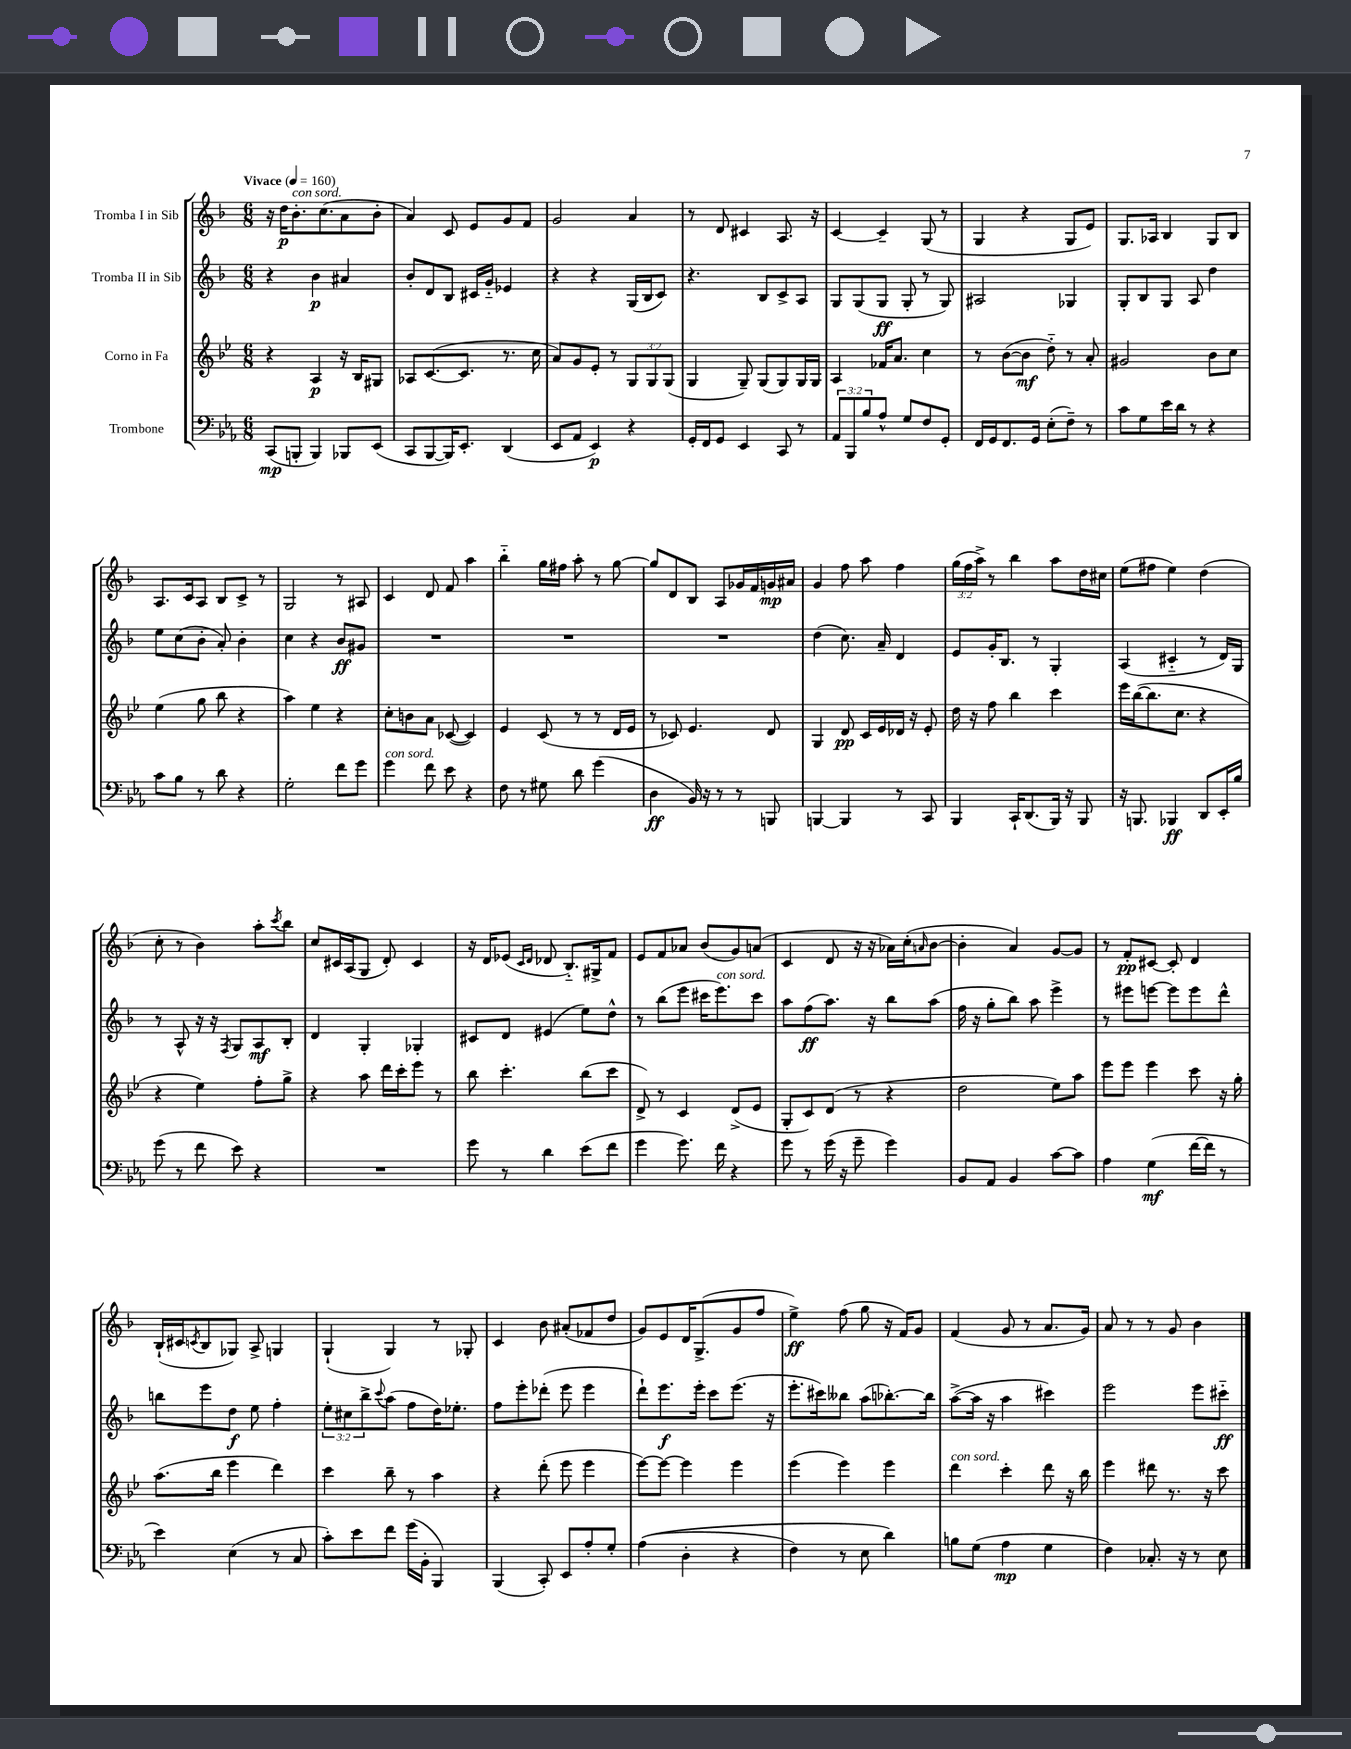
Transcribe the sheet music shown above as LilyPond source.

<<
\new StaffGroup <<
\new Staff = "s0" \with { instrumentName = "Tromba I in Sib" } {
    \clef treble \key f \major \numericTimeSignature \time 6/8 \override Staff.TupletNumber.text = #tuplet-number::calc-fraction-text \tempo "Vivace" 4 = 160
    r16 d''16\p bes'8.-.^\markup { \italic "con sord." } c''8.( a'8 bes'8-. |
    a'4) c'8 e'8 g'8 f'8 |
    g'2 a'4 |
    r8 d'8 cis'4 a8. r16 |
    c'4~ c'4-- g8( r8 |
    g4 r4 g8 e'8) |
    g8. aes16 bes4 g8 bes8 |
    a8. c'16 a8 bes8 c'8-> r8 |
    g2 r8 ais8 |
    c'4 d'8 f'8 a''4 |
    bes''4-_ g''16 fis''16 a''8-. r8 g''8~ |
    g''8 d'8 bes8 a8 ges'16 f'16 g'16\mp ais'16 |
    g'4 f''8 a''8 f''4 |
    \tuplet 3/2 { g''16( f''16 a''16->) } r8 bes''4 a''8 d''16 cis''16 |
    e''8( fis''8 e''4) d''4( |
    c''8-. r8 bes'4) a''8-. \acciaccatura { c'''8 } bes''8 |
    c''8 cis'16 a16( g8 d'8-.) cis'4 |
    r16 d'16 ees'8( \grace { c'16 d'16 } des'8 bes8.-_) gis16-> f'8 |
    e'8 f'8 aes'8 bes'8( g'8) a'8( |
    c'4 d'8 r16 r16 aes'16) c''16-.( \grace { a'16 } bes'8~ |
    bes'4-. a'4) g'8~ g'8 |
    r8 f'8-.\pp cis'8~ cis'8-. d'4 |
    bes16-!( cis'16 \acciaccatura { c'8 } bes8 ges8) a8-> g4 |
    g4-!( g4) r8 ges8-. |
    c'4 bes'8 ais'8-.( fes'8 d''8 |
    g'8) e'8 d'16 g8.->( g'8 f''8 |
    e''4->\ff) f''8( g''8 r16 f'16) g'8 |
    f'4( g'8 r8 a'8. g'16) |
    a'8 r8 r8 g'8 bes'4 \bar "|." |
}
\new Staff = "s1" \with { instrumentName = "Tromba II in Sib" } {
    \clef treble \key f \major \numericTimeSignature \time 6/8 \override Staff.TupletNumber.text = #tuplet-number::calc-fraction-text
    r4 bes'4\p ais'4 |
    bes'8-. d'8 bes8 cis'16 g'16-_ ees'4 |
    r4 r4 g16( bes16 c'8) |
    r4. bes8 c'8-> a8 |
    g8 g8( g8\ff g8-. r8 g8) |
    ais2 ges4 |
    g8-. bes8 g8 a8 d''4 |
    e''8 c''8( bes'8-. a'8-.) bes'4-. |
    c''4 r4 bes'8\ff gis'8 |
    R2. |
    R2. |
    R2. |
    d''4( c''8.) a'16-- d'4 |
    e'8 g'16-. bes8. r8 g4-. |
    a4( cis'4-_ r8 d'16) g16 |
    r8 a8-^ r16 r16 \acciaccatura { f8 } g8 a8\mf bes8-. |
    d'4 g4-. ges4-. |
    cis'8 d'8 eis'4( e''8) d''8-^ |
    r8 bes''8( e'''8 cis'''16 e'''8.^\markup { \italic "con sord." }) cis'''8 |
    a''8 f''8\ff( a''8.) r16 bes''8 a''8( |
    f''16 r16 g''8-. bes''8) a''8 e'''4-> |
    r8 eis'''8 e'''8~ e'''8 e'''8 d'''8-^ |
    b''8 e'''8 d''8\f e''8 f''4-. |
    \tuplet 3/2 { e''8-. cis''8 bes''8-> } \appoggiatura { c'''8 } a''8( f''8 d''16) ees''8.-. |
    f''8 e'''8-. des'''8-.( e'''8 e'''4 |
    d'''8-!) e'''8.\f e'''16-. c'''8 e'''8.( r16 |
    e'''8.-. cis'''16) beses''8 a''8( bes''8.~-.) bes''16 |
    a''8~->( a''16 r16 a''4 cis'''4) |
    e'''2 e'''8 cis'''8-_\ff \bar "|." |
}
\new Staff = "s2" \with { instrumentName = "Corno in Fa" } {
    \clef treble \key bes \major \numericTimeSignature \time 6/8 \override Staff.TupletNumber.text = #tuplet-number::calc-fraction-text
    r4 a4\p r16 bes16 gis8 |
    aes8 c'8.~( c'8. r8. c''16 |
    a'8) g'8 ees'8-. r8 \tuplet 3/2 { g8 g8 g8( } |
    g4 g8--) g8( g8) g16 g16 |
    a4 fes'16 a'8. c''4 |
    r8 bes'8~( bes'8\mf d''8-_) r8 a'8-. |
    gis'2 bes'8 c''8 |
    ees''4( g''8 bes''8 r4 |
    a''4) ees''4 r4 |
    c''8-. b'8 a'8 ces'8~( ces'4) |
    ees'4 c'8( r8 r8 d'16 ees'16 |
    r8 ces'8) ees'4. d'8 |
    g4 d'8\pp c'16 ees'16 des'16 r16 ees'8-. |
    d''16 r16 f''8 bes''4 c'''4 |
    ees'''16 bes''16~( bes''8. c''8. r4 |
    r4 ees''4) f''8-. g''8-> |
    r4 a''8 d'''16 c'''16-. ees'''8 r8 |
    bes''8 c'''4.-. bes''8( c'''8 |
    d'8->) r8 c'4 d'8->( ees'8 |
    g8-. c'8) d'8( r8 r4 |
    d''2 ees''8) a''8 |
    ees'''8 ees'''8 ees'''4 c'''8 r16 g''16-. |
    a''8.( bes''16 ees'''4 d'''4) |
    c'''4 bes''8-- r8 a''4 |
    r4 d'''8-.( ees'''8 ees'''4 |
    ees'''8~) ees'''8~ ees'''4 ees'''4 |
    ees'''4( ees'''4) ees'''4 |
    d'''4^\markup { \italic "con sord." } c'''4-. d'''8 r16 bes''16 |
    ees'''4 dis'''8 r8. r16 c'''8 \bar "|." |
}
\new Staff = "s3" \with { instrumentName = "Trombone" } {
    \clef bass \key ees \major \numericTimeSignature \time 6/8 \override Staff.TupletNumber.text = #tuplet-number::calc-fraction-text
    c,8\mp( b,,8-. b,,4) bes,,8 ees,8( |
    c,8 bes,,8~ bes,,16) ees,8.-. d,4( |
    ees,8 aes,8 ees,4\p) r4 |
    g,16-. f,16 g,8 ees,4 c,8 r8 |
    \tuplet 3/2 { aes,8 bes,,8 bes8 } aes8-^ g8 f8 g,8-. |
    f,16 g,16 f,8. g,16 ees8-.( f8--) r8 |
    c'8 g8 ees'16 d'16 r8 r4 |
    c'8 bes8 r8 d'8 r4 |
    g2-. f'8 g'8 |
    g'4^\markup { \italic "con sord." } f'8 ees'8 r4 |
    f8 r8 gis8 d'8 g'4( |
    d4\ff bes,16) r16 r8 r8 b,,8 |
    b,,4~ b,,4 r8 c,8 |
    bes,,4 c,16-! d,8.( bes,,16) r16 bes,,8 |
    r16 b,,8. bes,,4\ff d,8 ees,16-. bes16 |
    g'8( r8 f'8 ees'8) r4 |
    R2. |
    g'8 r8 d'4 ees'8( f'8 |
    g'4 g'8.) f'16 r4 |
    g'8 r8 g'16( r16 g'8-- g'4) |
    bes,8 aes,8 bes,4 c'8~ c'8 |
    aes4 g4\mf( f'16~ f'16 r8 |
    ees'4) ees4( r8 c8 |
    c'8-.) ees'8 f'8 g'16( bes,16-. bes,,4) |
    bes,,4( c,8-.) ees,8 aes8-. g8-. |
    aes4(\( d4-. r4 |
    f4) r8 ees8 d'4\) |
    b8 g8( aes4\mp g4 |
    f4) ces8.-. r16 r8 ees8 \bar "|." |
}
>>
>>
\layout { \context { \Score \remove "Bar_number_engraver" } }
